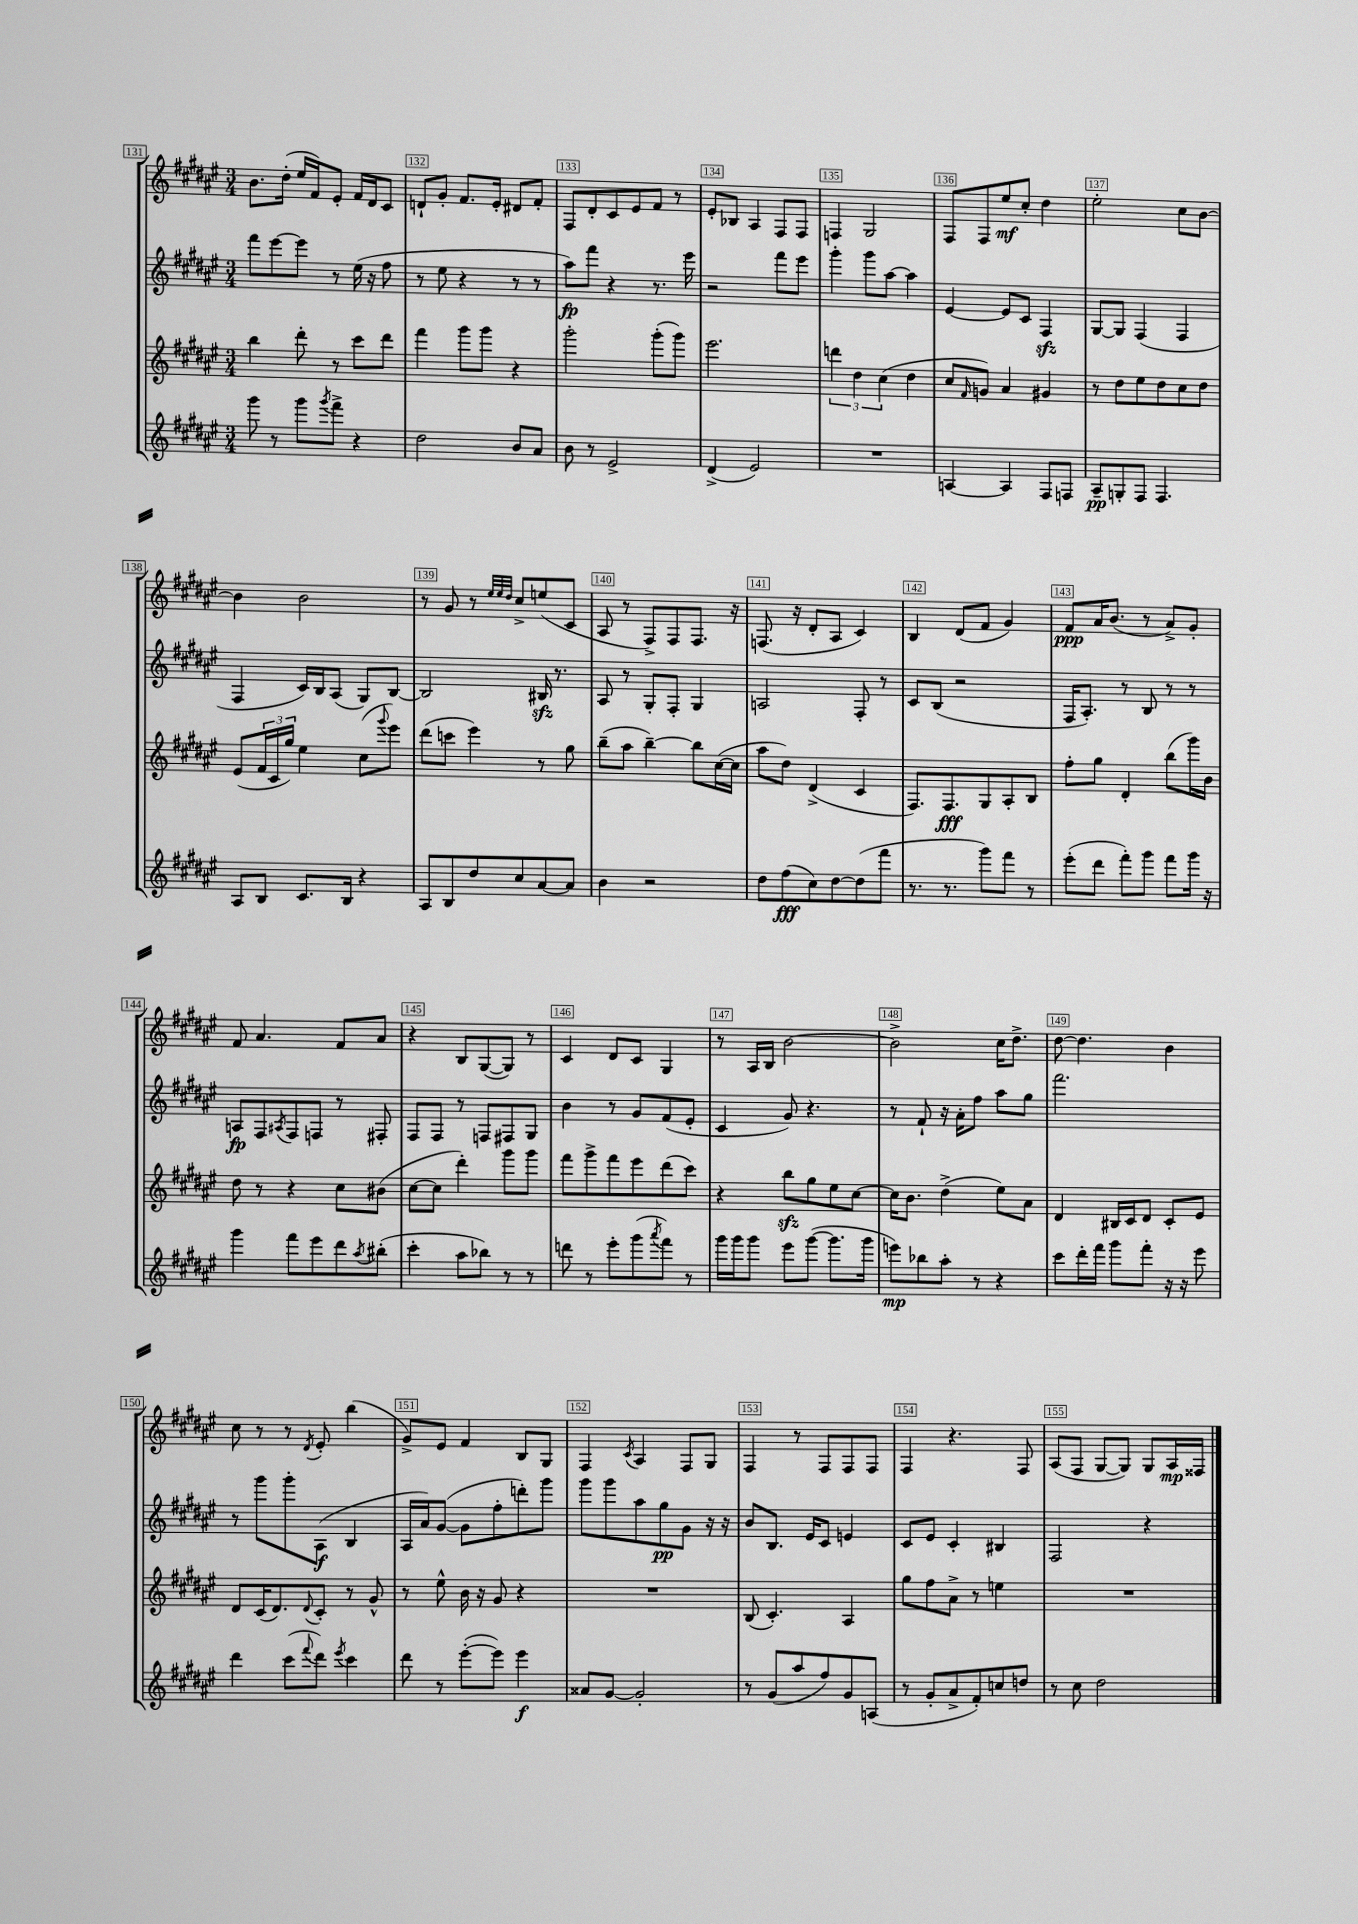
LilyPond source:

<<
\new StaffGroup <<
\new Staff = "s0" {
    \clef treble \key fis \major \numericTimeSignature \time 3/4
    b'8. dis''16-.( eis''16 fis'16) eis'8-. fis'16 dis'16 cis'8 |
    d'8-! gis'8-. fis'8. eis'16-. dis'8 fis'8-. |
    fis8 dis'8-. cis'8 eis'8 fis'8 r8 |
    eis'8-. bes8 ais4 fis8 fis8 |
    f4 gis2 |
    fis8 fis8 eis''8\mf cis''8-. dis''4 |
    eis''2-. cis''8 b'8~ |
    b'4 b'2 |
    r8 gis'8 r8 \grace { eis''32 eis''32 dis''32 } cis''8-> e''8( cis'8 |
    ais8 r8 fis8->) fis8 fis8. r16 |
    f8.( r16 dis'8-. ais8 cis'4) |
    b4 dis'8( fis'8 gis'4) |
    fis'8\ppp ais'16 b'8.( r8 ais'8->) gis'8-. |
    fis'8 ais'4. fis'8 ais'8 |
    r4 b8 gis8~( gis8) r8 |
    cis'4 dis'8 cis'8 gis4 |
    r8 ais16 b16 b'2~ |
    b'2-> cis''16 dis''8.-> |
    dis''8~ dis''4. b'4 |
    cis''8 r8 r8 \acciaccatura { dis'8 } eis'8-. b''4( |
    gis'8->) eis'8 fis'4 b8 gis8 |
    fis4 \acciaccatura { cis'8 } ais4 fis8 gis8 |
    fis4 r8 fis8 fis8 fis8 |
    fis4 r4. fis8 |
    ais8( fis8 gis8~ gis8) gis8 ais16\mp fisis16 \bar "|." |
}
\new Staff = "s1" {
    \clef treble \key fis \major \numericTimeSignature \time 3/4
    fis'''8 eis'''8~ eis'''8 r8 eis''16( r16 fis''8 |
    r8 eis''8 r4 r8 r8 |
    ais''8\fp) fis'''8 r4 r8. eis'''16 |
    r2 fis'''8 eis'''8 |
    gis'''4-. gis'''8 ais''8~ ais''4 |
    eis'4~ eis'8 cis'8 fis4\sfz |
    gis8~ gis8 fis4( fis4 |
    fis4 cis'16) b16 ais8( gis8) b8~ |
    b2 bis16\sfz r8. |
    ais8 r8 gis8-. fis8-. gis4 |
    a2 fis8-. r8 |
    cis'8 b8( r2 |
    fis16 ais8.-.) r8 b8 r8 r8 |
    a8\fp fis8 \acciaccatura { ais8 } fis8 f8 r8 fis8-. |
    fis8 fis8 r8 f8 fis8 gis8 |
    b'4 r8 gis'8 fis'8( eis'8-. |
    cis'4 gis'8) r4. |
    r8 fis'8-! r16 ais'16-. fis''8 ais''8 gis''8 |
    fis'''2. |
    r8 gis'''8 gis'''8-. ais8\f( b4 |
    ais16 ais'16) gis'8~( gis'8 fis''8-. d'''8-.) gis'''8 |
    gis'''8 gis'''8 ais''8 gis''8\pp gis'8 r16 r16 |
    b'8 b8. eis'16 cis'8 e'4 |
    cis'8 eis'8 cis'4-. bis4 |
    fis2 r4 \bar "|." |
}
\new Staff = "s2" {
    \clef treble \key fis \major \numericTimeSignature \time 3/4
    b''4 dis'''8-. r8 cis'''8 dis'''8 |
    fis'''4 gis'''8 gis'''8 r4 |
    gis'''2-. gis'''8-.( gis'''8) |
    eis'''2. |
    \tuplet 3/2 { d'''4 dis''4 cis''4( } dis''4 |
    cis''8 \grace { fis'16 } g'8) ais'4 gis'4 |
    r8 dis''8 eis''8 dis''8 cis''8 dis''8 |
    eis'8( \tuplet 3/2 { fis'16 cis'16 gis''16) } eis''4 cis''8( \appoggiatura { gis'''8 } eis'''8) |
    dis'''8( c'''8 eis'''4) r8 gis''8 |
    b''8--( ais''8 b''4~--) b''8 cis''16~( cis''16 |
    ais''8 dis''8) dis'4->( cis'4 |
    fis8.) fis8.\fff gis8 ais8-. b8 |
    fis''8-. gis''8 dis'4-. b''8( gis'''16) b'16 |
    dis''8 r8 r4 cis''8 bis'8( |
    cis''8~ cis''8 dis'''4-.) gis'''8 gis'''8 |
    fis'''8 gis'''8-> fis'''8 eis'''8 dis'''8( cis'''8) |
    r4 b''8\sfz gis''8 eis''8 cis''8~ |
    cis''16 b'8. dis''4->( eis''8) ais'8 |
    dis'4 bis16 cis'16 dis'8 cis'8-. eis'8 |
    dis'8 cis'16( dis'8.) \appoggiatura { dis'8 } cis'8-. r8 gis'8-^ |
    r8 eis''8-^ b'16 r16 gis'8 r4 |
    R2. |
    b8( cis'4.-.) ais4 |
    gis''8 fis''8 ais'8-> r8 e''4 |
    R2. \bar "|." |
}
\new Staff = "s3" {
    \clef treble \key fis \major \numericTimeSignature \time 3/4
    gis'''8 r8 gis'''8 \acciaccatura { gis'''8 } fis'''8-> r4 |
    dis''2 b'8 ais'8 |
    b'8 r8 eis'2-> |
    dis'4->( eis'2) |
    R2. |
    a4~ a4 fis8 f8 |
    ais8--\pp g8-. fis8 fis4. |
    ais8 b8 cis'8. b16 r4 |
    ais8 b8 dis''8 cis''8 ais'8~ ais'8 |
    b'4 r2 |
    dis''8 fis''8\fff( cis''8) dis''8~ dis''8( fis'''8 |
    r8. r8. gis'''8) fis'''8 r8 |
    eis'''8-.( dis'''8 fis'''8-.) gis'''8 fis'''8 gis'''16 r16 |
    gis'''4 fis'''8 eis'''8 dis'''8 \acciaccatura { ais''8 } bis''8-.( |
    cis'''4-. ais''8 bes''8) r8 r8 |
    d'''8 r8 eis'''8-. gis'''8( \acciaccatura { ais'''8 } fis'''8) r8 |
    gis'''16 gis'''16 gis'''8 eis'''8 gis'''8~( gis'''8. gis'''16 |
    e'''8\mp) bes''8 ais''8-. r8 r4 |
    cis'''8 dis'''16-. fis'''16 gis'''8 fis'''8-. r16 r16 eis'''8 |
    dis'''4 cis'''8( \appoggiatura { fis'''8 } dis'''8) \acciaccatura { eis'''8 } cis'''4 |
    dis'''8 r8 eis'''8~-.( eis'''8) eis'''4\f |
    aisis'8 gis'8~ gis'2-. |
    r8 gis'8( ais''8 fis''8) gis'8 a8( |
    r8 gis'8-. ais'8-> fis'8-.) c''8 d''8 |
    r8 cis''8 dis''2 \bar "|." |
}
>>
>>
\layout { \context { \Score currentBarNumber = #131 \override BarNumber.break-visibility = ##(#f #t #t) barNumberVisibility = #all-bar-numbers-visible \override BarNumber.stencil = #(make-stencil-boxer 0.1 0.3 ly:text-interface::print) } }
